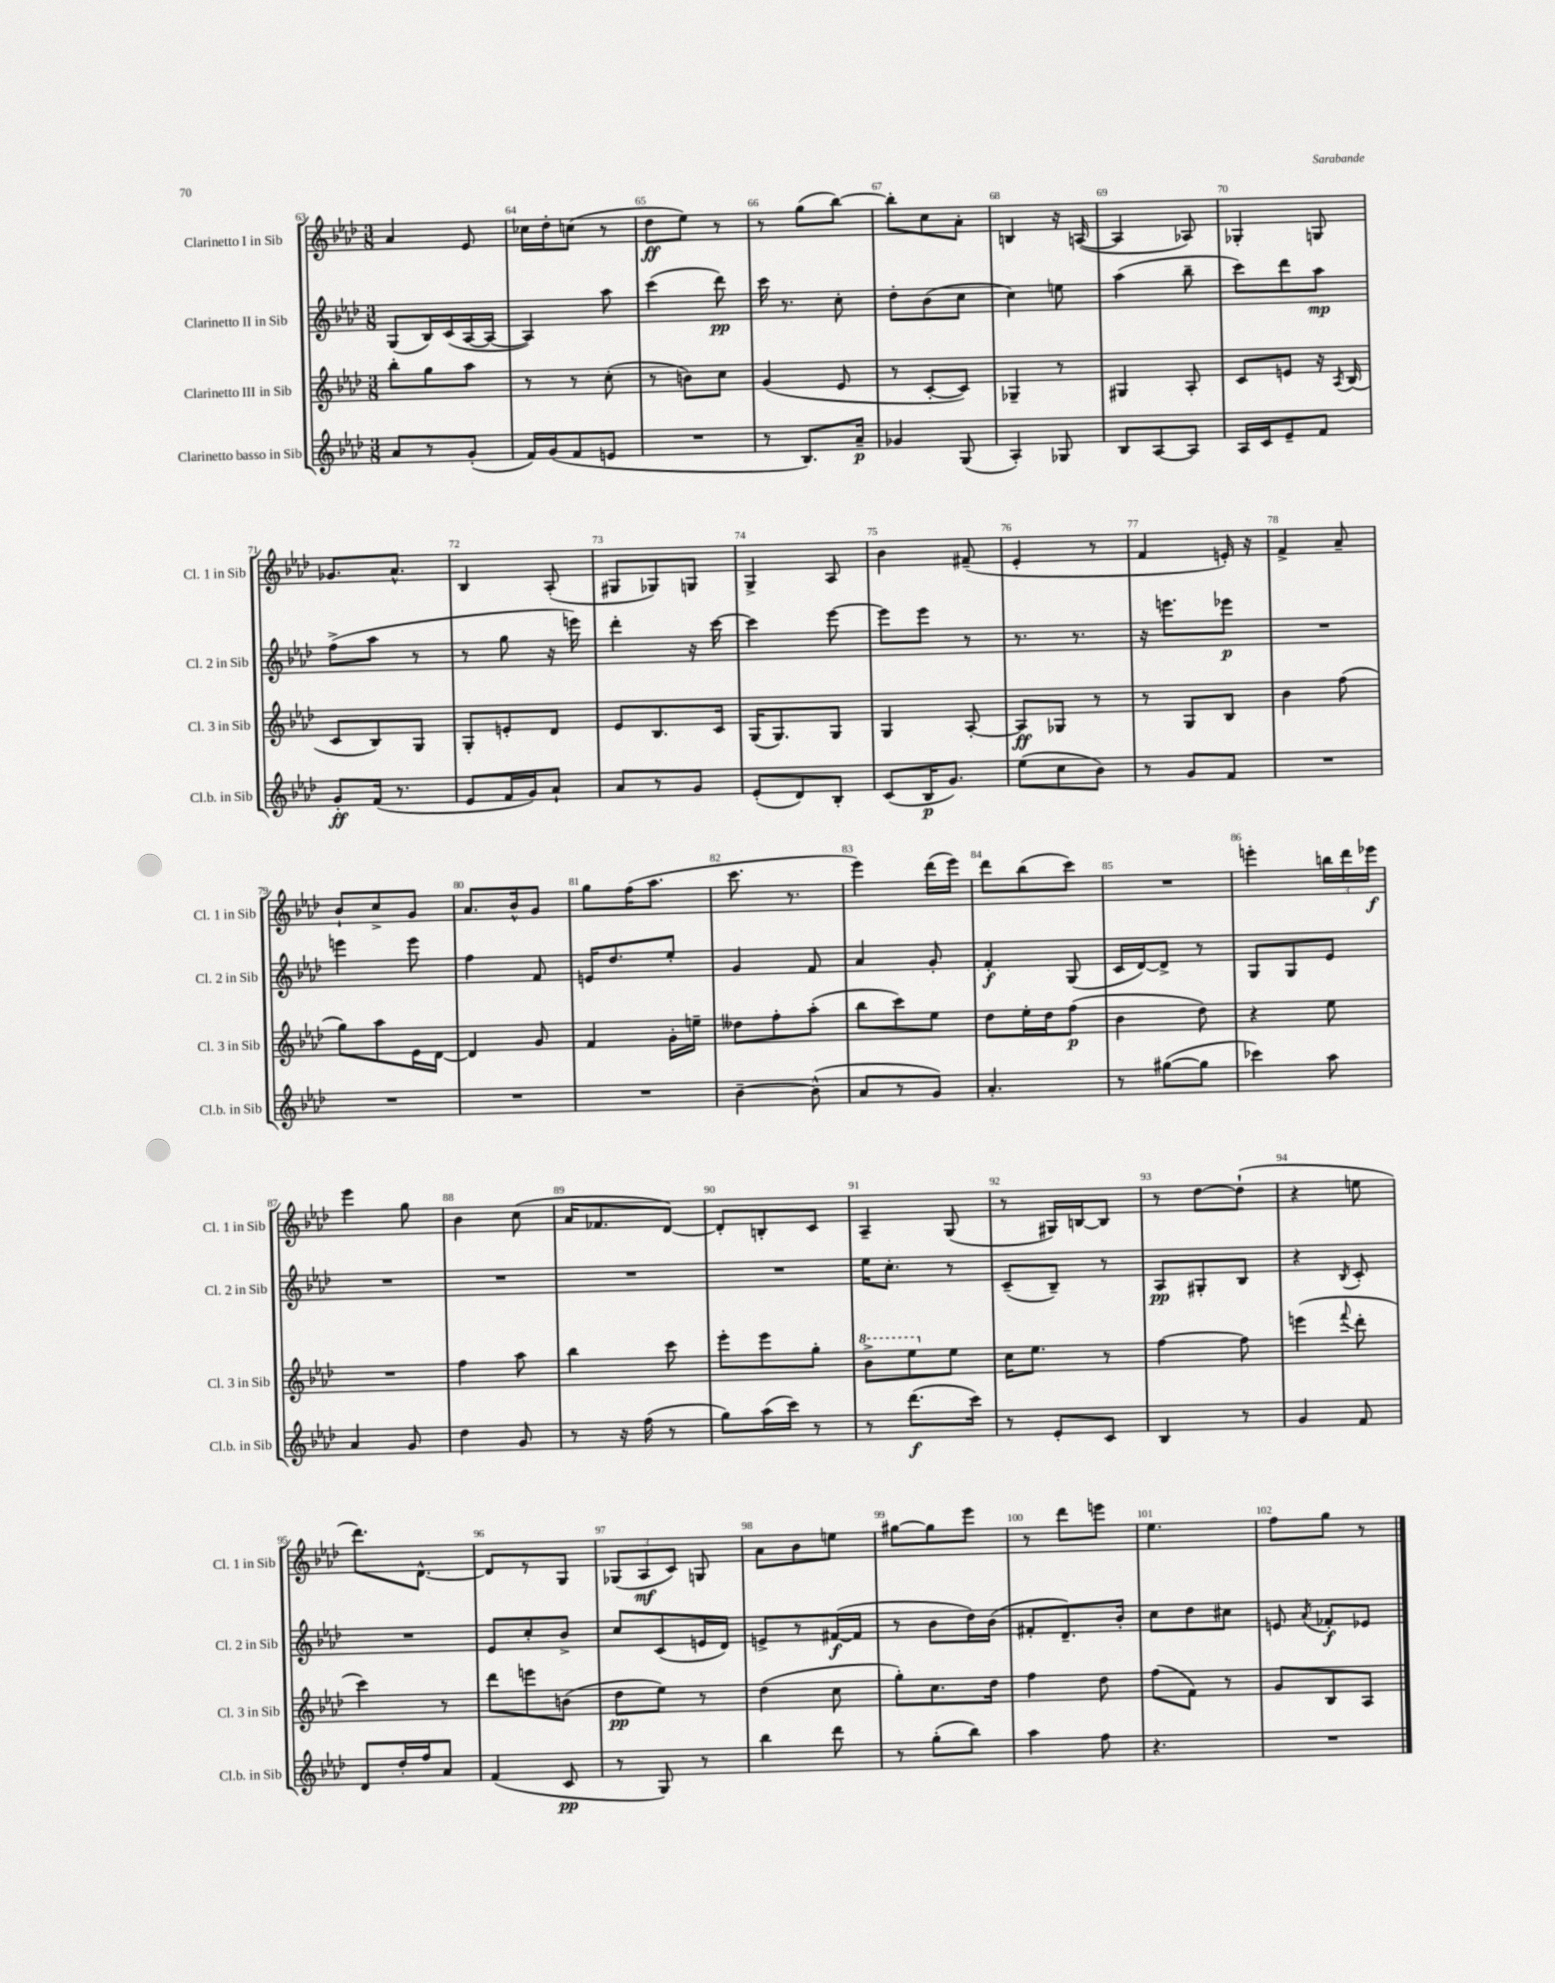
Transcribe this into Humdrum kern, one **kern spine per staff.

**kern	**dynam	**kern	**dynam	**kern	**dynam	**kern	**dynam
*part4	*part4	*part3	*part3	*part2	*part2	*part1	*part1
*staff4	*staff4	*staff3	*staff3	*staff2	*staff2	*staff1	*staff1
*I"Clarinetto basso in Sib	*	*I"Clarinetto III in Sib	*	*I"Clarinetto II in Sib	*	*I"Clarinetto I in Sib	*
*I'Cl.b. in Sib	*	*I'Cl. 3 in Sib	*	*I'Cl. 2 in Sib	*	*I'Cl. 1 in Sib	*
*clefG2	*	*clefG2	*	*clefG2	*	*clefG2	*
*k[b-e-a-d-]	*	*k[b-e-a-d-]	*	*k[b-e-a-d-]	*	*k[b-e-a-d-]	*
*M3/8	*	*M3/8	*	*M3/8	*	*M3/8	*
=63	=63	=63	=63	=63	=63	=63	=63
8a-/L	.	8bb-'\L	.	(8G/L	.	4a-/	.
8r	.	8gg\	.	16B-/L)	.	.	.
.	.	.	.	(16c/	.	.	.
(8g'/J	.	8aa-\J	.	[16A-/	.	8e-/	.
.	.	.	.	16A-/JJ_	.	.	.
=64	=64	=64	=64	=64	=64	=64	=64
16f/LL)	.	8r	.	4A-/])	.	16cc-X\LL	.
(16g/J	.	.	.	.	.	16dd-'\J	.
8f/	.	8r	.	.	.	(8ccn\J	.
8en/J	.	(8cc'\	.	8aa-\	.	8r	.
=65	=65	=65	=65	=65	=65	=65	=65
4.r	.	8r	.	(4ccc\	.	8dd-\L	ff
.	.	8bn\L)	.	.	.	8ee-\J)	.
.	.	8cc\J	.	8ddd-\)	pp	8r	.
=66	=66	=66	=66	=66	=66	=66	=66
8r	.	(4g/	.	16ccc\	.	8r	.
.	.	.	.	8.r	.	.	.
8.B-/L)	.	.	.	.	.	(8gg\L	.
.	.	8e-/	.	8cc'\	.	[8bb-\J)	.
16a-~/Jk	p	.	.	.	.	.	.
=67	=67	=67	=67	=67	=67	=67	=67
4g-X/	.	8r	.	8dd-'\L	.	8bb-'\L]	.
.	.	[8c'/L	.	(8b-\	.	8cc\	.
(8G/	.	8c/J])	.	8cc\J	.	8a-'\J	.
=68	=68	=68	=68	=68	=68	=68	=68
4A-'/)	.	4G-X~/	.	4cc\)	.	4Bn/	.
8G-X/	.	8r	.	8een\	.	16r	.
.	.	.	.	.	.	([16An/	.
=69	=69	=69	=69	=69	=69	=69	=69
8B-/L	.	4G#X/	.	(4aa-\	.	4A/]	.
[8A-/	.	.	.	.	.	.	.
8A-/J]	.	8A-'/	.	8bb-~\	.	8A-X/)	.
=70	=70	=70	=70	=70	=70	=70	=70
16A-/LL	.	8c/L	.	8ccc\L)	.	4G-X'/	.
16c/J	.	.	.	.	.	.	.
8e-~/	.	8en/J	.	8ddd-\	.	.	.
8f/J	.	16r	.	8aa-\J	mp	8Gn/	.
.	.	8qA-/	.	.	.	.	.
.	.	(16B-/	.	.	.	.	.
!!LO:LB:g=z
=71	=71	=71	=71	=71	=71	=71	=71
8g'/L	ff	8c/L	.	(8ff^\L	.	8.g-X/L	.
(16f/Jk	.	8B-/)	.	8aa-\J	.	.	.
8.r	.	.	.	.	.	8.a-^^/J	.
.	.	8G/J	.	8r	.	.	.
=72	=72	=72	=72	=72	=72	=72	=72
8e-/L	.	8G'/L	.	8r	.	4B-/	.
16f/L	.	8en'/	.	8gg\	.	.	.
16g/J)	.	.	.	.	.	.	.
8a-`/J	.	8d-/J	.	16r	.	(8A-'/	.
.	.	.	.	16eeen\)	.	.	.
=73	=73	=73	=73	=73	=73	=73	=73
8a-/L	.	8e-/L	.	4ddd-'\	.	8G#X/L	.
8r	.	8.B-/	.	.	.	8G-X/)	.
8g/J	.	.	.	16r	.	8Gn/J	.
.	.	16c/Jk	.	[16ccc\	.	.	.
=74	=74	=74	=74	=74	=74	=74	=74
(8e-'/L	.	(16G/KL	.	4ccc\]	.	4G^/	.
.	.	8.G/)	.	.	.	.	.
8d-/)	.	.	.	.	.	.	.
8B-'/J	.	8G/J	.	[8eee-\	.	8A-/	.
=75	=75	=75	=75	=75	=75	=75	=75
(8c/L	.	4G/	.	8eee-\L]	.	4b-\	.
16B-/K	p	.	.	8eee-\J	.	.	.
8.g/J)	.	.	.	.	.	.	.
.	.	[8A-'/	.	8r	.	(8f#X~/	.
=76	=76	=76	=76	=76	=76	=76	=76
(8ee-\L	.	8A-/L]	ff	8.r	.	4e-'/	.
8cc\	.	8G-X/J	.	.	.	.	.
.	.	.	.	8.r	.	.	.
8b-\J)	.	8r	.	.	.	8r	.
=77	=77	=77	=77	=77	=77	=77	=77
8r	.	8r	.	16r	.	4f/	.
.	.	.	.	8.eeen\L	.	.	.
8g/L	.	8G/L	.	.	.	.	.
8f/J	.	8B-/J	.	8eee-X\J	p	16en'/)	.
.	.	.	.	.	.	16r	.
=78	=78	=78	=78	=78	=78	=78	=78
4.r	.	4b-\	.	4.r	.	4f^/	.
.	.	(8ff\	.	.	.	8a-~/	.
!!LO:LB:g=z
=79	=79	=79	=79	=79	=79	=79	=79
4.r	.	8gg\L)	.	4eeen\	.	8b-`/L	.
.	.	8aa-\	.	.	.	8cc^/	.
.	.	16e-\L	.	8eee\	.	8g/J	.
.	.	[16d-\JJ	.	.	.	.	.
=80	=80	=80	=80	=80	=80	=80	=80
4.r	.	4d-/]	.	4ff\	.	8.a-/L	.
.	.	.	.	.	.	16b-^^/k	.
.	.	8g/	.	8f/	.	8g/J	.
=81	=81	=81	=81	=81	=81	=81	=81
4.r	.	4f/	.	16en/KL	.	8gg\L	.
.	.	.	.	8.dd-/	.	.	.
.	.	.	.	.	.	(16ff\K	.
.	.	.	.	.	.	8.aa-\J	.
.	.	16g'\LL	.	8ee-'/J	.	.	.
.	.	16een~\JJ	.	.	.	.	.
=82	=82	=82	=82	=82	=82	=82	=82
[4b-~\	.	8dd--X\L	.	4g/	.	8.ccc\	.
.	.	8ff'\	.	.	.	.	.
.	.	.	.	.	.	8.r	.
(8b-^^\]	.	(8aa-'\J	.	8f/	.	.	.
=83	=83	=83	=83	=83	=83	=83	=83
8a-/L	.	8bb-\L	.	4a-/	.	4eee-\)	.
8r	.	8ccc\)	.	.	.	.	.
8g/J)	.	8ee-\J	.	8g'/	.	(16ddd-\LL	.
.	.	.	.	.	.	16eee-\JJ)	.
=84	=84	=84	=84	=84	=84	=84	=84
4.a-'/	.	8dd-\L	.	4f'/	f	8ddd-\L	.
.	.	16ee-'\L	.	.	.	(8bb-\	.
.	.	16dd-\J	.	.	.	.	.
.	.	(8ff\J	p	(8G/	.	8ccc\J)	.
=85	=85	=85	=85	=85	=85	=85	=85
8r	.	4b-\	.	16c/LL	.	4.r	.
.	.	.	.	[16d-/J)	.	.	.
([8gg#X\L	.	.	.	8d-^/J]	.	.	.
8gg#\J]	.	8dd-\)	.	8r	.	.	.
=86	=86	=86	=86	=86	=86	=86	=86
4ccc-X\)	.	4r	.	8G/L	.	4eeen'\	.
.	.	.	.	8G/	.	.	.
8aa-\	.	8ee-\	.	8e-/J	.	24bbn\LL	.
.	.	.	.	.	.	24ddd-\	.
.	.	.	.	.	.	24eee-X\JJ	f
!!LO:LB:g=z
=87	=87	=87	=87	=87	=87	=87	=87
4a-/	.	4.r	.	4.r	.	4eee-\	.
8g/	.	.	.	.	.	8gg\	.
=88	=88	=88	=88	=88	=88	=88	=88
4dd-\	.	4ff\	.	4.r	.	4b-\	.
8g/	.	8aa-\	.	.	.	(8cc\	.
=89	=89	=89	=89	=89	=89	=89	=89
8r	.	4bb-\	.	4.r	.	16a-/KL	.
.	.	.	.	.	.	8.f-X/	.
16r	.	.	.	.	.	.	.
(16ff\	.	.	.	.	.	.	.
8r	.	8ccc\	.	.	.	[8d-/J)	.
=90	=90	=90	=90	=90	=90	=90	=90
8gg\L)	.	8eee-'\L	.	4.r	.	8d-'/L]	.
(16aa-\L	.	8eee-\	.	.	.	8Bn'/	.
16ccc\JJ)	.	.	.	.	.	.	.
8r	.	8gg'\J	.	.	.	8c/J	.
=91	=91	=91	=91	=91	=91	=91	=91
*	*	*8va	*	*	*	*	*
8r	.	8bb-^\L	.	16ee-\KL	.	4A-~/	.
.	.	.	.	8.cc'\J	.	.	.
(8.ddd-\L	f	8eee-\	.	.	.	.	.
*	*	*X8va	*	*	*	*	*
.	.	8ee-\J	.	8r	.	(8G/	.
16ccc\Jk)	.	.	.	.	.	.	.
=92	=92	=92	=92	=92	=92	=92	=92
8r	.	16cc\KL	.	(8c~/L	.	8r	.
.	.	8.ee-\J	.	.	.	.	.
8e-'/L	.	.	.	8B-~/J)	.	16G#X/LL)	.
.	.	.	.	.	.	[16Bn/J	.
8c/J	.	8r	.	8r	.	8B/J]	.
=93	=93	=93	=93	=93	=93	=93	=93
4B-/	.	[4ff\	.	8A-/L	pp	8r	.
.	.	.	.	8G#X'/	.	[8dd-\L	.
8r	.	8ff\]	.	8B-/J	.	(8dd-`\J]	.
=94	=94	=94	=94	=94	=94	=94	=94
4g/	.	(4eeen\	.	4r	.	4r	.
.	.	8qqfff/	.	8qB-/	.	.	.
8f/	.	8ddd-'\	.	8c'/	.	8een\	.
!!LO:LB:g=z
=95	=95	=95	=95	=95	=95	=95	=95
8d-/L	.	4ccc\)	.	4.r	.	8.ddd-\L)	.
16dd-'/L	.	.	.	.	.	.	.
16ff/J	.	.	.	.	.	[8.d-^^\J	.
8a-/J	.	8r	.	.	.	.	.
=96	=96	=96	=96	=96	=96	=96	=96
(4f/	.	8ddd-\L	.	8e-/L	.	8d-/L]	.
.	.	8eeen\	.	8cc'/	.	8r	.
8c/	pp	(8bn\J	.	8b-^/J	.	8G/J	.
=97	=97	=97	=97	=97	=97	=97	=97
8r	.	8dd-\L	pp	8cc/L	.	(12G-X/L	.
.	.	.	.	.	.	12A-/	mf
8G/)	.	8ee-\J)	.	(8c/	.	.	.
.	.	.	.	.	.	12c/J)	.
8r	.	8r	.	16en/L	.	8Gn/	.
.	.	.	.	16d-/JJ)	.	.	.
=98	=98	=98	=98	=98	=98	=98	=98
4bb-\	.	(4dd-\	.	8en^/L	.	8a-\L	.
.	.	.	.	8r	.	8b-\	.
8ddd-\	.	8cc\	.	([16f#X/L	f	8een\J	.
.	.	.	.	16f#/JJ]	.	.	.
=99	=99	=99	=99	=99	=99	=99	=99
8r	.	8gg'\L)	.	8r	.	[8gg#X\L	.
(8gg'\L	.	8.cc\	.	8b-\L	.	8gg#\]	.
8bb-\J)	.	.	.	16dd-\L)	.	8eee-\J	.
.	.	16dd-\Jk	.	(16b-\JJ	.	.	.
=100	=100	=100	=100	=100	=100	=100	=100
4aa-\	.	4ff\	.	8f#X'/L	.	8r	.
.	.	.	.	8.d-~/)	.	8ddd-\L	.
8ff\	.	8dd-\	.	.	.	8eeen\J	.
.	.	.	.	16b-'/Jk	.	.	.
=101	=101	=101	=101	=101	=101	=101	=101
4.r	.	(8ff\L	.	8cc\L	.	4.ee-\	.
.	.	8f\J)	.	8dd-\	.	.	.
.	.	8r	.	8cc#X\J	.	.	.
=102	=102	=102	=102	=102	=102	=102	=102
4.r	.	8g/L	.	8en/	.	8ff\L	.
.	.	.	.	8qa-/	.	.	.
.	.	8B-/	.	8f-X'/L	f	8gg\J	.
.	.	8A-/J	.	8e-X/J	.	8r	.
==	==	==	==	==	==	==	==
*-	*-	*-	*-	*-	*-	*-	*-
